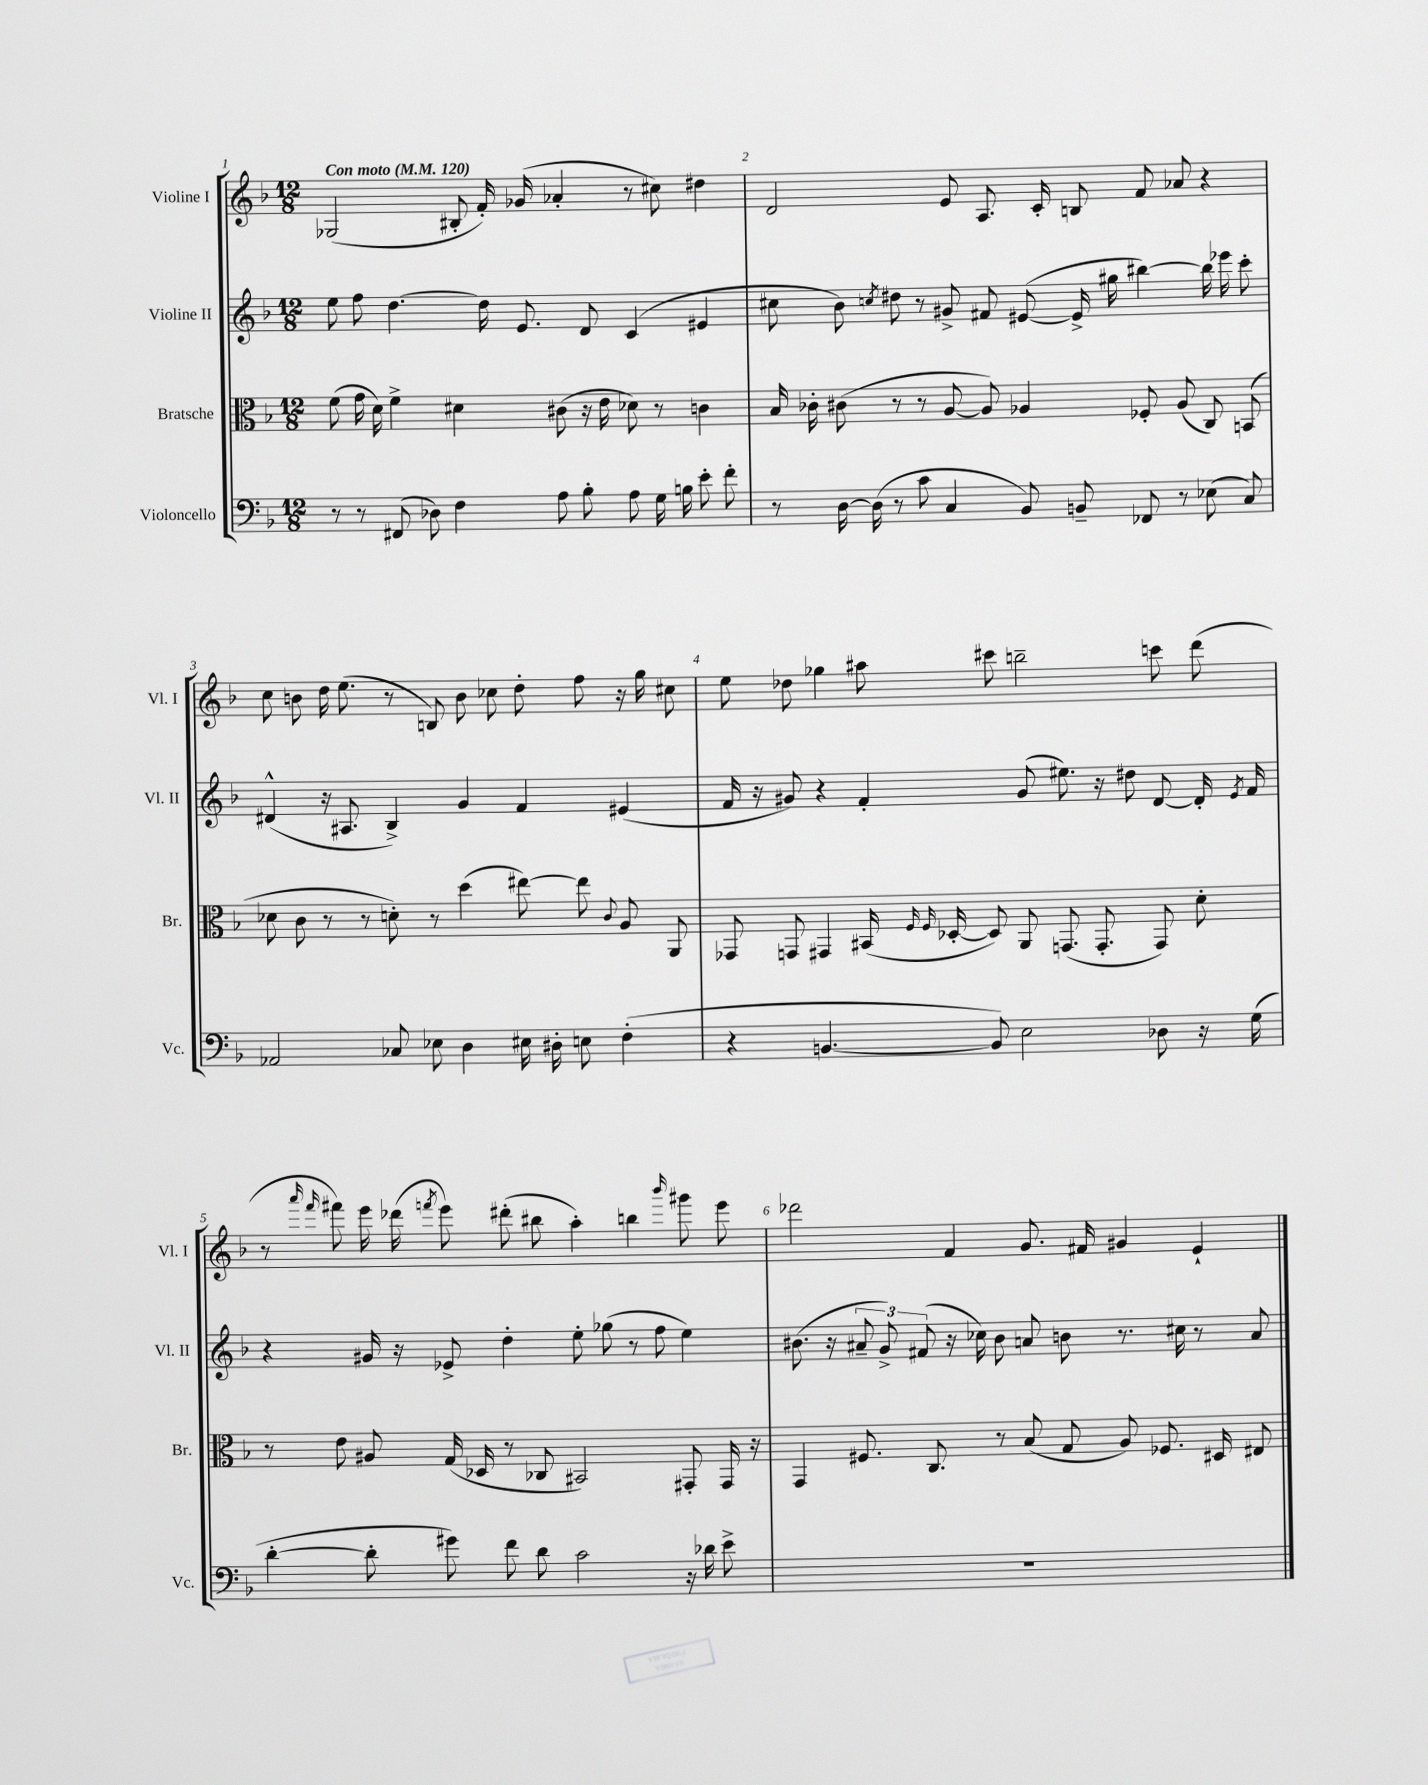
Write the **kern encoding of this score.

**kern	**kern	**kern	**kern
*staff4	*staff3	*staff2	*staff1
*clefF4	*clefC3	*clefG2	*clefG2
*k[b-]	*k[b-]	*k[b-]	*k[b-]
*M12/8	*M12/8	*M12/8	*M12/8
*MM120	*MM120	*MM120	*MM120
8r	(8f	8ee	(2G-
8r	16g	8ff	.
.	16d)	.	.
(8FF#	4f^	[4.dd	.
8D-)	.	.	.
4F	4d#	.	8B#'
.	.	16dd]	16f')
.	.	8.e	(16g-
8A	(8c#	.	4a-'
8B-'	16r	8d	.
.	16e	.	.
8A	8d-)	(4c	8r
16G	8r	.	8cc#)
16B	.	.	.
8e'	4c	4e#	4dd#
8f'	.	.	.
=	=	=	=
8r	16B-	8cc#	2d
.	16c-'	.	.
[16D	(8c#	8b-)	.
(16D]	.	.	.
.	.	8qcc	.
8r	8r	8dd#	.
8c	8r	8r	.
4C	[8A	8g#^	8e
.	8A])	8f#	8.A
8BB-)	4A-	([8e#	.
.	.	.	16c'
8BB~	.	16e#^]	8B
.	.	16gg#	.
8FF-	8F-'	[4bb#)	8f
8r	(8A-	.	8a-
(8E-	8C)	16bb#]	4r
.	.	16eee-	.
8C)	(8BB	8ccc'	.
=	=	=	=
2AA-	8d-	(4d#^^	8cc
.	8c	.	8b
.	8r	16r	16dd
.	.	8.A#	(8.ee
.	8r	.	.
8C-	8d')	4B-^)	8r
8E-	8r	.	8B)
4D	(4dd	4g	8b
.	.	.	8cc-
16E#	[8ee#)	4f	8dd'
16D#'	.	.	.
8E	8ee#]	.	8ff
.	8qqc	.	.
(4F'	8A	(4e#	16r
.	.	.	16gg
.	8AA	.	8cc#
=	=	=	=
4r	8GG-	16f	8ee
.	.	16r	.
.	8GG	8g#)	8dd-
[4.BB	4GG#	4r	4gg-
.	(16BB#	4f'	8aa#
.	16qqF	.	.
.	16qqF	.	.
.	[16D-'	.	.
8BB])	8D-])	.	8ccc#
2E	8AA	(8g#	2bb~
.	(8.GG	8.ee#)	.
.	8.GG'	16r	.
.	.	8dd#	.
8D-	8GG)	[8d	8ccc
16r	8d'	16d']	(8ddd
.	.	8qe	.
(16G	.	16f	.
=	=	=	=
[4d'	8r	4r	8r
.	.	.	16qqaaa
.	.	.	16qqfff
.	8e	.	8fff#)
8d']	8A#	16g#	16eee
.	.	16r	(16ddd-
.	.	.	8qfff
8g#)	(16G	8e-^	8eee)
.	16D-	.	.
8f	8r	4dd'	(8ddd#'
8d	8C-	.	8bb#
2c	2BB#)	8ee'	4aa')
.	.	(8gg-	.
.	.	8r	4bb
.	.	8ff	.
.	.	.	16qqbbb-
16r	8GG#'	4ee)	8ggg#
16d-	.	.	.
8e^	16GG#	.	8eee
.	16r	.	.
=	=	=	=
1.r	4GG	(8.b#	2ddd-
.	.	16r	.
.	8.F#	12a#~	.
.	.	12g^)	.
.	.	(12f#	.
.	8.C	.	.
.	.	16r	4f
.	.	16cc-)	.
.	8r	8b#	.
.	(8B-	8a	8.g
.	8G	8b	.
.	.	.	16f#
.	8A)	8.r	4g#
.	8.F-	.	.
.	.	16cc#	.
.	.	8r	4e`
.	16D#	.	.
.	8E#	8a	.
==	==	==	==
*-	*-	*-	*-
